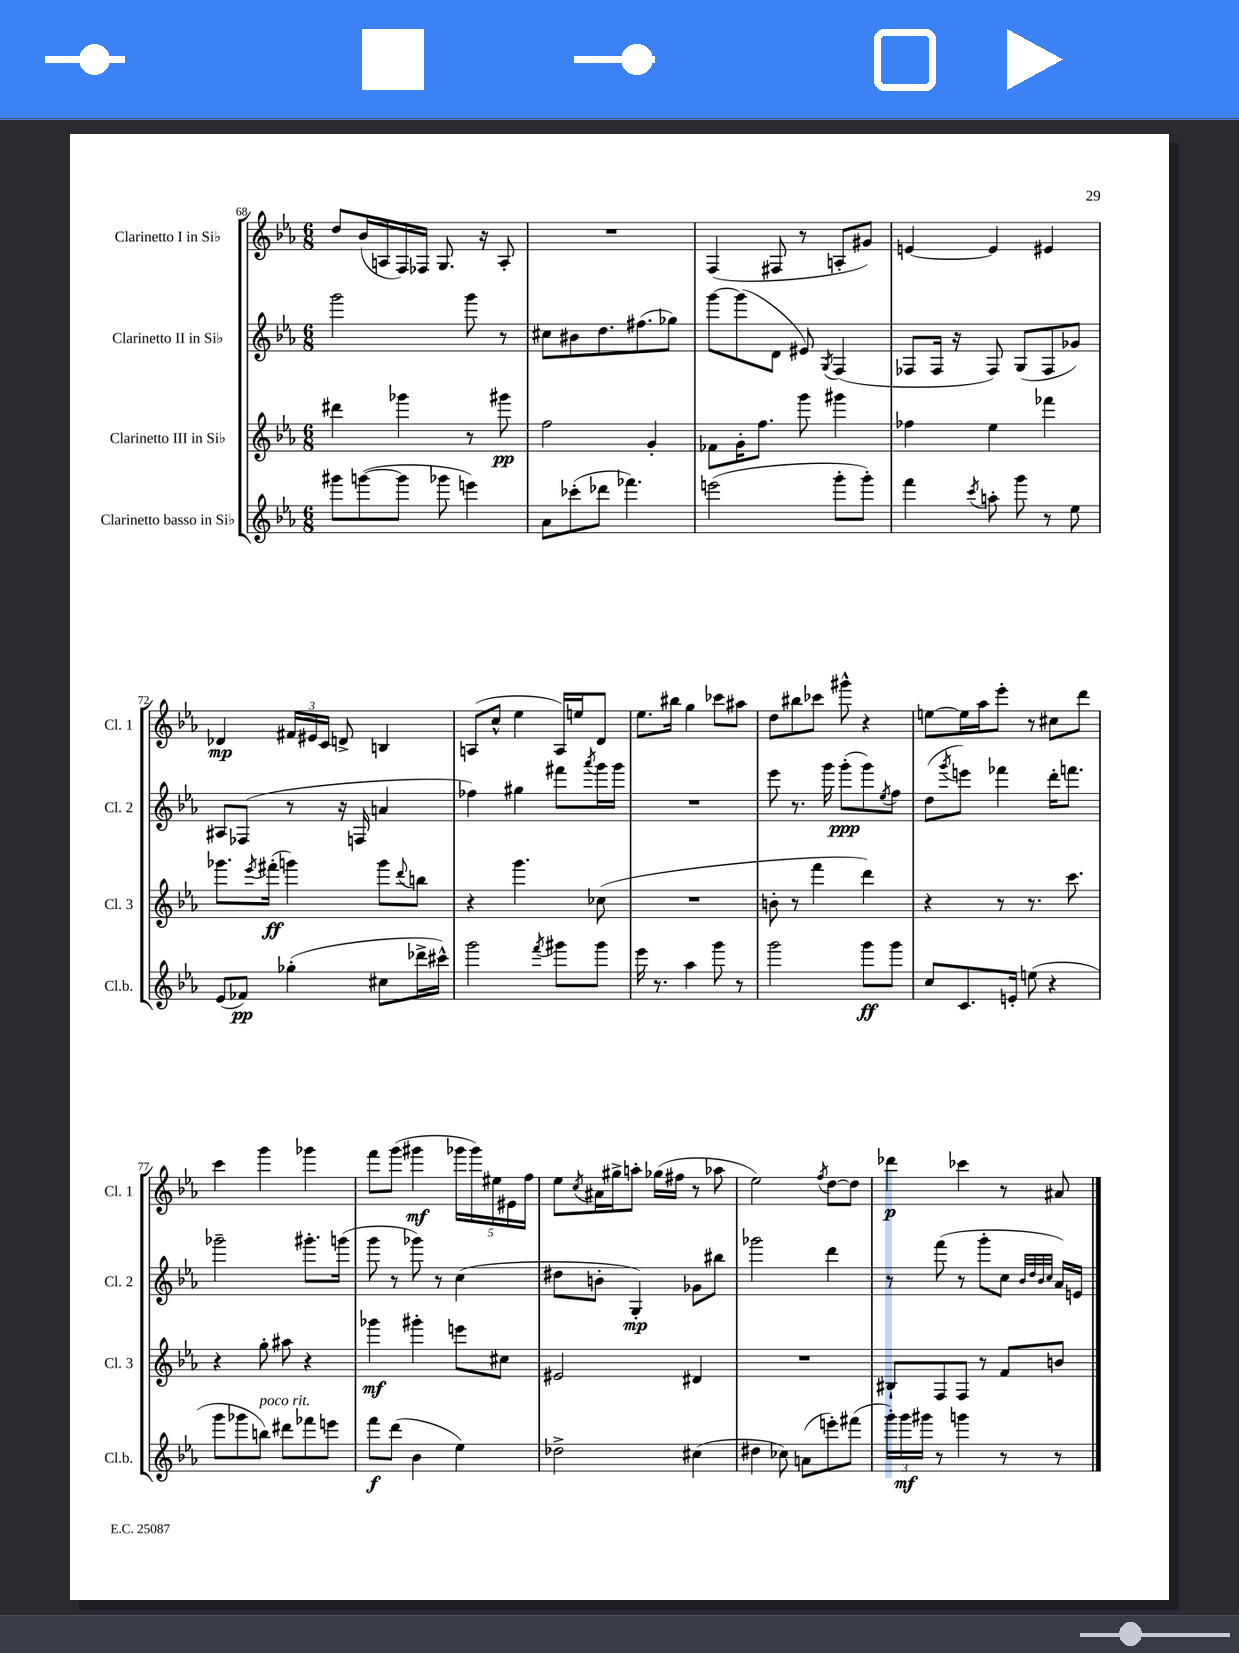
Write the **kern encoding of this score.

**kern	**kern	**kern	**kern
*staff4	*staff3	*staff2	*staff1
*clefG2	*clefG2	*clefG2	*clefG2
*k[b-e-a-]	*k[b-e-a-]	*k[b-e-a-]	*k[b-e-a-]
*M6/8	*M6/8	*M6/8	*M6/8
8ggg#\L	4ddd#\	2ggg\	8dd/L
([8ggg\	.	.	(16b-/L
.	.	.	16A/
8ggg\]J	4ggg-\	.	16F/)
.	.	.	16F-/JJ
8ggg-\	.	.	8.G/
4eee\)	8r	8ggg\	.
.	.	.	16r
.	8ggg#\	8r	8A'/
=	=	=	=
8a-\L	2ff\	8cc#\L	2.r
(8ccc-'\	.	8b#\	.
8ddd-\J	.	8.dd\	.
4.fff-\)	.	.	.
.	.	(8.ff#\	.
.	4g'/	.	.
.	.	8gg-\J)	.
=	=	=	=
(2eee\	8f-\L	[8ggg\L	(4F/
.	16g'\K	(8ggg\]	.
.	8.ff\J	.	.
.	.	8d\J	8F#/
.	8ggg\	8e#/)	8r
.	.	8qG/	.
8ggg'\L	4ggg#\	(4F/	8A'/L
8ggg'\J)	.	.	8g#/J)
=	=	=	=
4fff\	4ff-\	8F-/L	[4e/
.	.	16F-/Jk	.
.	.	16r	.
8qccc/	.	.	.
8aa'\	4ee-\	8F-/)	4e/]
8ggg\	.	(8G/L	.
8r	4fff-\	8F-/	4e#/
8ee-\	.	8g-/J)	.
=	=	=	=
(8e-/L	8.ggg-\L	8A#/L	4d-/
8f-/J)	.	(8F-/J	.
.	8qeee-/	.	.
.	(16fff#'\Jk	.	.
(4gg-'\	4ggg\)	8r	24f#/LL
.	.	.	24e#/
.	.	.	24c/JJ
.	.	16r	8d^/
.	.	16F/	.
8cc#\L	8ggg\L	4a/	4B/
.	8qqddd/	.	.
16ddd-^\L	8bb\J	.	.
16ccc#^^\JJ)	.	.	.
=	=	=	=
2ggg\	4r	4ff-\)	(8A/L
.	.	.	8cc^^/J
.	4.ggg\	4gg#\	4ee-\
8qfff/	.	.	.
8ggg#\L	.	8fff#\L	16A/LL)
.	.	.	16ee/J
.	.	8qaaa-/	.
8ggg#\J	(8cc-\	16ggg\L	8d/J
.	.	16ggg\JJ	.
=	=	=	=
16eee-\	2.r	2.r	8.ee-\L
8.r	.	.	.
.	.	.	16bb#\Jk
4aa-\	.	.	4gg\
8ggg\	.	.	8ccc-\L
8r	.	.	8aa#\J
=	=	=	=
2ggg\	8b'\	8eee-\	8dd\L
.	8r	8.r	8bb#\
.	4fff\	.	8ccc-\J
.	.	16ggg\	.
.	.	(8ggg'\L	8ggg#^^\
8ggg\L	4ddd\)	8ggg\)	4r
.	.	8qee-/	.
8ggg\J	.	8ff\J	.
=	=	=	=
8cc/L	4r	(8dd\L	[8ee\L
.	.	8qggg/	.
8.c/	.	8eee\J)	16ee\]L
.	.	.	16aa-\J
.	8r	4fff-\	8eee-'\J
16e'/Jk	.	.	.
(8ee\	8.r	.	8r
4r	.	16ddd'\LK	8cc#\L
.	8.ccc\	8.fff\J	.
.	.	.	8ddd\J
=	=	=	=
8ggg\L	4r	2ggg-~\	4ccc\
8ggg-\	.	.	.
8bb\J)	8gg'\	.	4ggg\
8ddd#\L	8aa#\	.	.
8fff-\	4r	8.ggg#'\L	4ggg-\
8eee\J	.	.	.
.	.	(16ggg\Jk	.
=	=	=	=
8fff\L	4ggg-\	8ggg\	8fff\L
(8ddd\J	.	8r	(8ggg\J
4b-\	4ggg#'\	8ggg-\)	4ggg#\
.	.	8r	.
4ee-\)	8eee\L	(4cc\	20ggg-\LL
.	.	.	20ggg-\)
.	.	.	20ee#\
.	8cc#\J	.	.
.	.	.	20e#\
.	.	.	20ff\JJ
=	=	=	=
2dd-^\	2e#/	8dd#\L	8ee-\L
.	.	.	8qcc/
.	.	8b'\J	16a#\L
.	.	.	16gg#^\J
.	.	4G'/)	8aa'\J
.	.	.	(16gg-\LL
.	.	.	16ff#\JJ
(4cc#\	4d#/	8g-\L	8r
.	.	8bb#\J	8aa-\
=	=	=	=
4dd#\	2.r	2ggg-\	2ee-\)
8cc-\)	.	.	.
(8a\L	.	.	.
.	.	.	8qff/
8eee'\)	.	4ddd\	[8dd\L
(8fff#\J	.	.	8dd\]J
=	=	=	=
24ggg'\LL)	8B#`/L	8r	4ddd-\
24ggg\	.	.	.
24ggg#\JJ	.	.	.
8r	8F/	(8fff\	.
4ggg\	8F/J	8r	4ccc-\
.	8r	8ggg'\L	.
8r	8f/L	8cc\J	8r
.	.	32qqb-/LLL	.
.	.	32qqdd/	.
.	.	32qqb-/	.
.	.	32qqcc/JJJ	.
8r	8b/J	16a-/LL)	8a#/
.	.	16e/JJ	.
==	==	==	==
*-	*-	*-	*-
